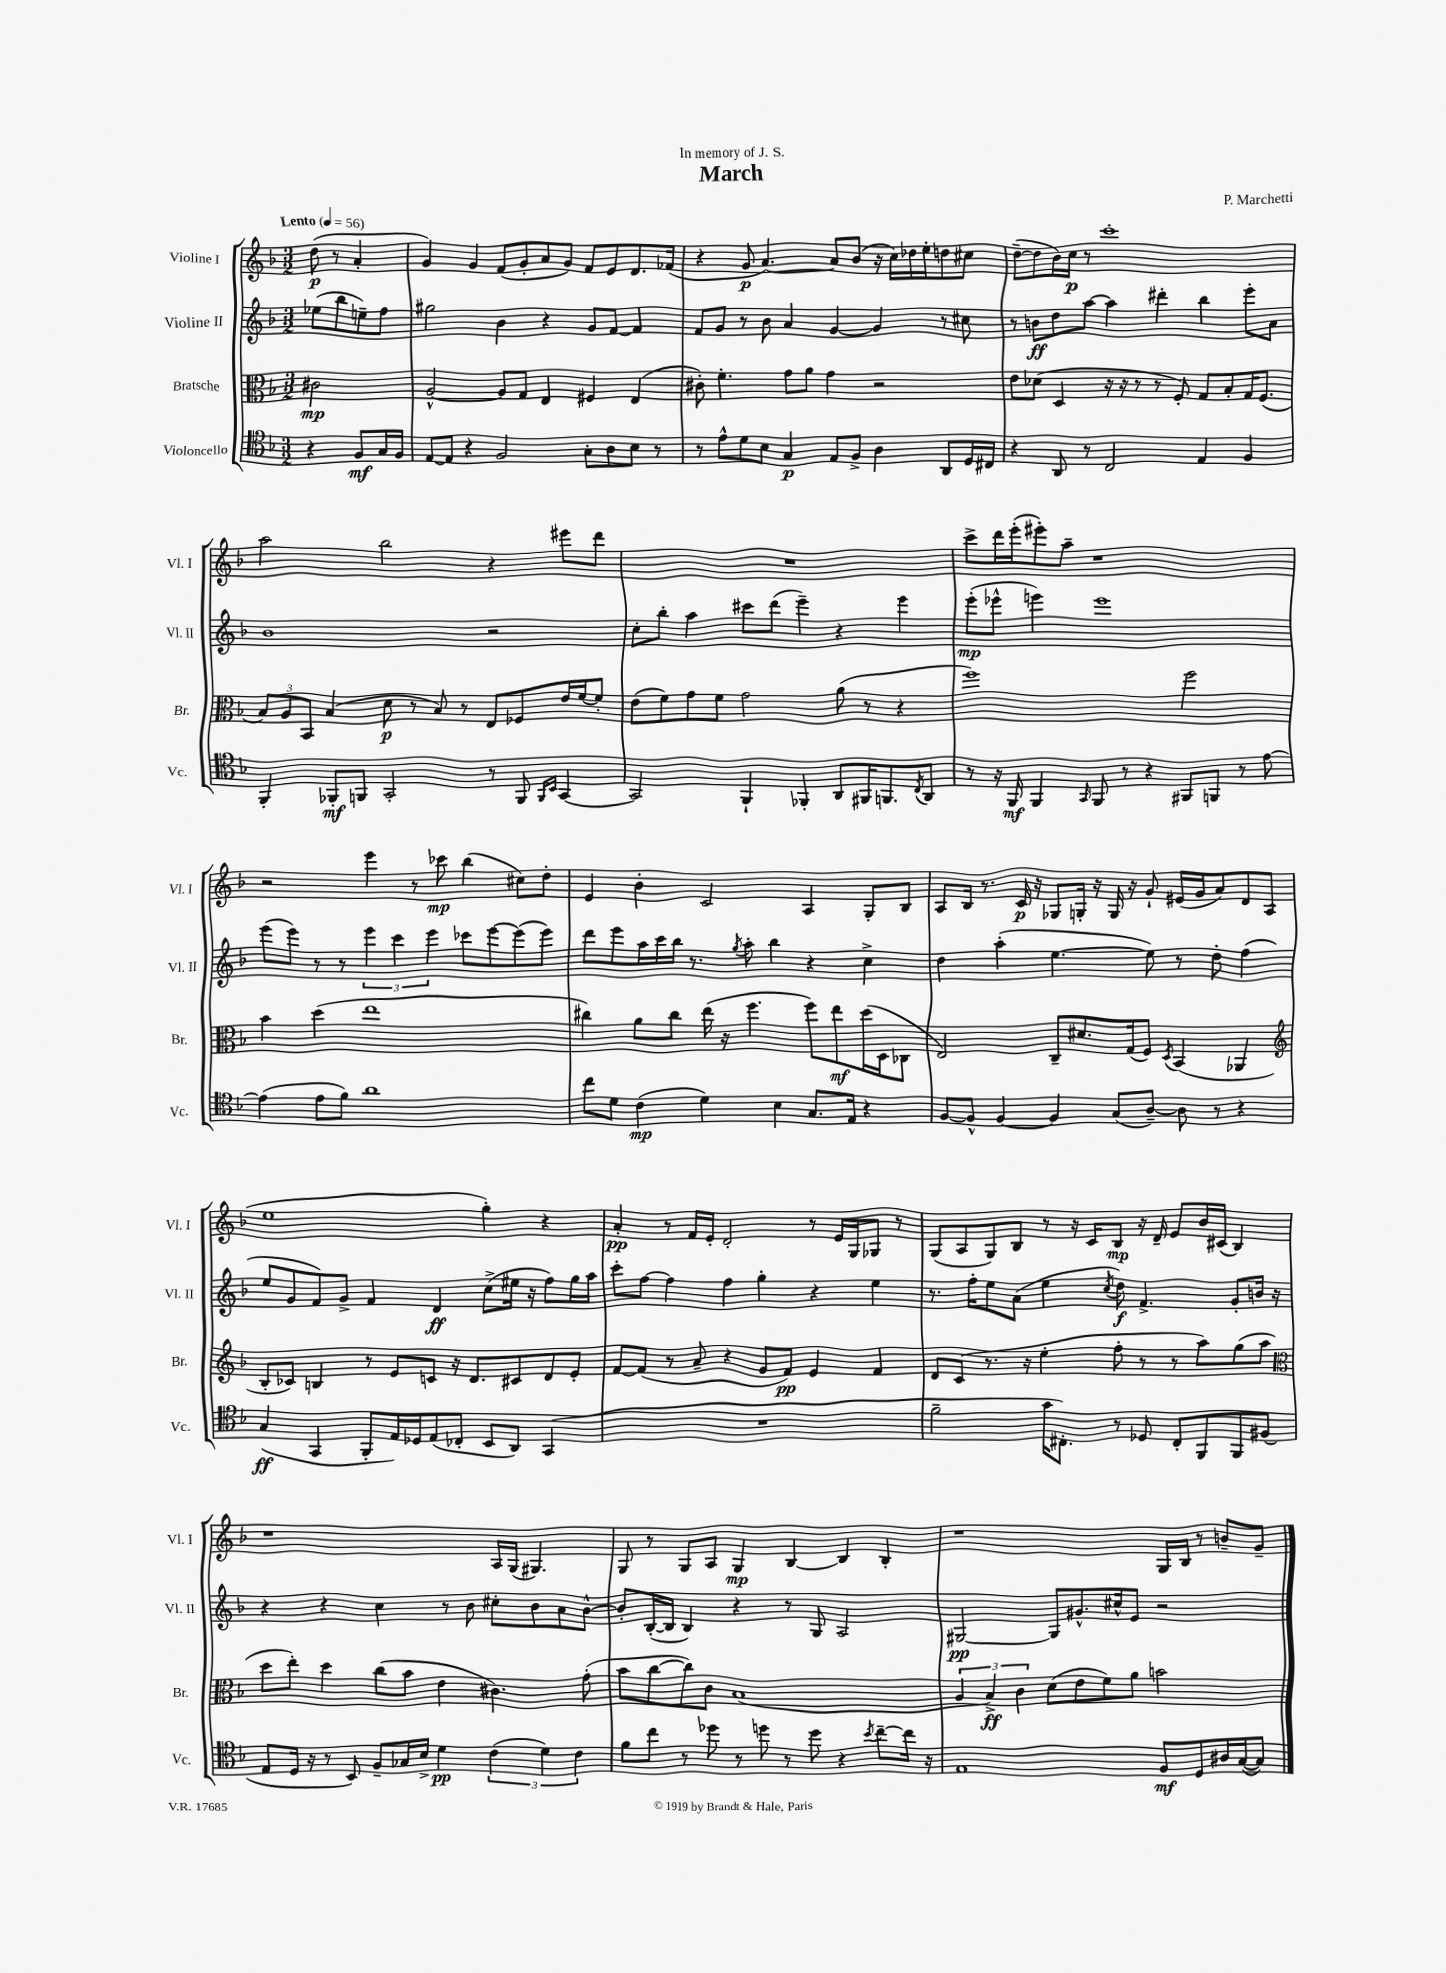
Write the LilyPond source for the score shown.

\header { title = "March" composer = "P. Marchetti" dedication = "In memory of J. S." }
<<
\new StaffGroup <<
\new Staff = "s0" \with { instrumentName = "Violine I" shortInstrumentName = "Vl. I" } {
    \clef treble \key f \major \numericTimeSignature \time 3/2 \partial 2 \tempo "Lento" 4 = 56
    d''8\p( r8 a'4-. |
    g'4) g'4 f'8( g'8-. a'8 g'8) f'8 e'8 d'8. fes'16( |
    r4 g'8\p a'4.~) a'8 bes'8( r16 c''16) des''16 e''16-. d''8 cis''8 |
    d''8~--( d''8 bes'16) c''16\p r8 c'''1-. |
    a''2 bes''2 r4 eis'''8 d'''8 |
    R1. |
    c'''8-> d'''16 e'''16-.( eis'''8-.) a''8-- r1 |
    r2 e'''4 r8 ces'''8\mp bes''4( cis''8) d''8-. |
    e'4 bes'4-. c'2 a4 g8-. bes8 |
    a8 bes16 r8. c'16\p r16 ges8 g16-. r16 g16 r16 g'8-! eis'16( g'16 a'8) d'8 a8( |
    e''1 g''4-.) r4 |
    a'4-.\pp r8 f'16 e'16-. d'2-. r8 e'16 g16 ges8 r8 |
    g8( a8 g8) bes8 r8 r16 c'16 bes8\mp r16 d'16-- e'8 bes'16 cis'16( bes4) |
    r1 a16 g16( gis4.) |
    g8 r8 g8 a8 g4\mp bes4~ bes4 bes4-. |
    r1 g16 bes16 r8 b'8-- g'8-- \bar "|." |
}
\new Staff = "s1" \with { instrumentName = "Violine II" shortInstrumentName = "Vl. II" } {
    \clef treble \key f \major \numericTimeSignature \time 3/2 \partial 2
    ees''8( bes''8 e''8--) f''8 |
    gis''2 bes'4 r4 g'8 f'8~ f'4 |
    f'8 g'8 r8 bes'8 a'4 g'4~ g'4 r8 cis''8 |
    r8 b'8\ff d''8 a''8~ a''4 dis'''4-. bes''4 e'''8-. a'8 |
    bes'1 r2 |
    c''8-. bes''8-. a''4 cis'''8 d'''8( e'''4--) r4 e'''4 |
    e'''8-.\mp( ees'''8-^ e'''4) e'''1 |
    e'''8( e'''8) r8 r8 \tuplet 3/2 { e'''4 c'''4 e'''4 } ces'''8 e'''8~ e'''8( e'''8) |
    d'''8 e'''8 a''16 c'''16 bes''16 r8. \acciaccatura { g''8 } a''8-. bes''4 r4 c''4-> |
    d''4 a''4-.( e''4.~ e''8) r8 d''8-. f''4( |
    e''8 g'8 f'8) g'8-> f'4 d'4\ff c''8->( eis''16 r16 f''8) g''16 a''16 |
    c'''8-. f''8~ f''4 f''4 g''4-. r4 e''4 |
    r8. f''16-. e''8 a'8( e''4 \acciaccatura { c''8 } d''8\f) f'4.-> g'8-. b'16 r16 |
    r4 r4 c''4 r8 bes'8 cis''8-. bes'8 a'8 bes'8~-^ |
    bes'8-. bes16~-.( bes16 bes4) r4 r8 g8 a2 |
    gis2~\pp gis8 gis'8.-^ cis''16-^ e'8 r2 \bar "|." |
}
\new Staff = "s2" \with { instrumentName = "Bratsche" shortInstrumentName = "Br." } {
    \clef alto \key f \major \numericTimeSignature \time 3/2 \partial 2
    cis'2\mp |
    a2~-^ a8 g8 e4 fis4 e4( |
    cis'8-.) f'4.-. g'8 a'8 g'4 r2 |
    e'8 des'8( d4 r16 r16 r8 r8 f8-.) g8 bes8-. g16 f8.( |
    \tuplet 3/2 { bes8) a8 bes,8 } bes4( d'8\p r8 bes8) r8 e8 fes8 e'16 f'16~ f'8-. |
    e'8( f'8) g'8 f'8 g'2 a'8( r8 r4 |
    f''1) f''2 |
    bes'4 d''4( e''1 |
    cis''4) a'8 cis''8 e''16( r16 f''4. f''8) e''8\mf d''16( d16 ces8 |
    e2) c8-- dis'8. g16( f8) \acciaccatura { d8 } bes,4( aes,4 |
    \clef treble bes8-. ces'8) b4 r8 e'8 c'8 r16 d'8. cis'8 d'8 e'8-. |
    f'8~ f'8( r8 a'8-- r4 g'8 f'8\pp) e'4 f'4 |
    d'8 c'8( r8. r16 e''4-. f''8-. r8 r8 a''8) g''8( a''8 |
    \clef alto d''8 e''8-.) d''4 c''8( bes'8 e'4 cis'4.) g'8-.( |
    bes'8 c''8~ c''8) c'8 bes1( |
    \tuplet 3/2 { a4 bes4->\ff) c'4 } d'8( e'8 f'8) a'8 b'2 \bar "|." |
}
\new Staff = "s3" \with { instrumentName = "Violoncello" shortInstrumentName = "Vc." } {
    \clef tenor \key f \major \numericTimeSignature \time 3/2 \partial 2
    r4 f8\mf g16 f16 |
    e8~ e8 r4 f2 g8-. a8 bes8 r8 |
    r8 e'8-^ d'8 bes8 g4\p e8 f8-> a4 a,8 d16 cis16 |
    r4 a,8 r8 c2 e4 f4 |
    f,4-. fes,8-.\mf f,8 g,2-. r8 f,8 \grace { f,16 bes,16 } g,4~ |
    g,2 f,4-! fes,4-. a,8 fis,16 f,8. \acciaccatura { c8 } a,8 |
    r8 r16 f,16\mf f,4 \grace { g,16 } f,8 r8 r4 fis,8 f,8 r8 e'8~ |
    e'4( e'8 f'8) a'1 |
    c''8 d'8 c'4\mp( d'4) bes4 g8. e16 r4 |
    f8~ f8-^ f4~ f4 g8( a8~--) a8 r8 r4 |
    g4\ff( g,4 f,8-. e16) des16 e8( ces8-. bes,8 a,8) g,4( |
    R1. |
    f'2-- g'16 cis8.-.) r8 des8 cis8-. f,8 f,8 fis8( |
    e8 d16 r16 r8 bes,8) f8-- ges16 bes16-> d'4\pp \tuplet 3/2 { c'4( d'4) c'4 } |
    f'8 c''8 r8 des''8 r8 d''8 r8 d''8 r4 \acciaccatura { bes'8 } c''8~-- c''16 r16 |
    e1 f8\mf d8 ais16 g16~( g8) \bar "|." |
}
>>
>>
\layout { \context { \Score \remove "Bar_number_engraver" } }
